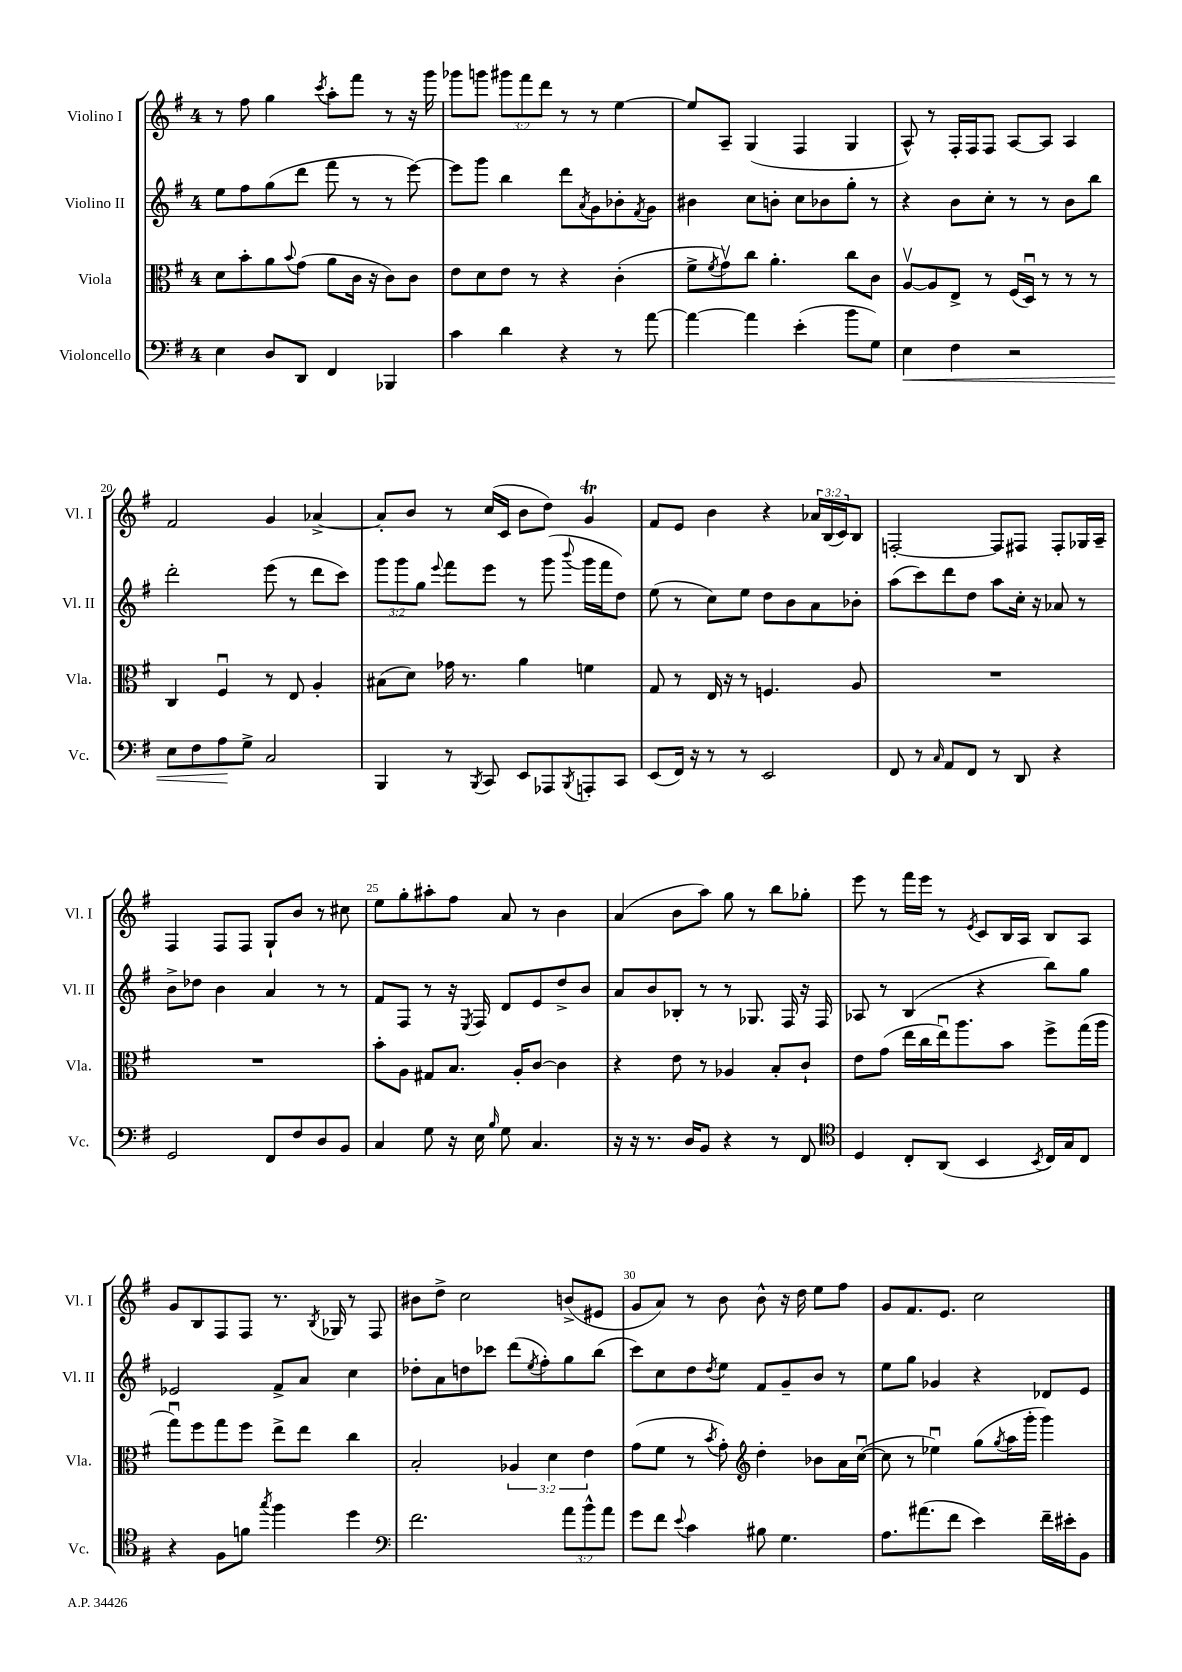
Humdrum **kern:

**kern	**kern	**kern	**kern
*staff4	*staff3	*staff2	*staff1
*clefF4	*clefC3	*clefG2	*clefG2
*k[f#]	*k[f#]	*k[f#]	*k[f#]
*M4/4	*M4/4	*M4/4	*M4/4
4E\	8d\L	8ee\L	8r
.	8b'\	8ff#\	8ff#\
8D/L	8a\	(8gg\	4gg\
.	8qqb/	.	.
8DD/J	(8g\J	8ddd\J	.
.	.	.	8qccc/
4FF#/	8a\L	8fff#\	8aa'\L
.	16c\Jk	8r	8fff#\J
.	16r	.	.
4BBB-/	8c\L)	8r	8r
.	8c\J	[8eee\)	16r
.	.	.	16ggg\
=	=	=	=
4c\	8e\L	8eee\]L	8ggg-\L
.	8d\	8ggg\J	8ggg\J
4d\	8e\J	4bb\	12ggg#\L
.	.	.	12fff#\
.	8r	.	.
.	.	.	12ddd\J
4r	4r	8ddd\L	8r
.	.	8qa/	.
.	.	8g\	8r
8r	(4c'\	8b-'\	[4ee\
.	.	8qf#/	.
[8a\	.	8g\J	.
=	=	=	=
4a\_	8f#^\L	4b#\	8ee/]L
.	8qf#/	.	.
.	8gv\)	.	8A~/J
4a\]	8cc\J	8cc\L	(4G/
.	4.a'\	8b'\J	.
(4e'\	.	8cc\L	4F#/
.	.	8b-\	.
8b\L	8cc\L	8gg'\J	4G/
8G\J)	8c\J	8r	.
=	=	=	=
4E\	[8Av/L	4r	8A^^/)
.	8A/]	.	8r
4F#\	8E^/J	8b\L	16F#'/LL
.	.	.	16F#/J
.	8r	8cc'\J	8F#/J
2r	(16F#/LL	8r	[8A/L
.	16Du/JJ)	.	.
.	8r	8r	8A/]J
.	8r	8b\L	4A/
.	8r	8bb\J	.
=	=	=	=
8E\L	4C/	2ddd'\	2f#/
8F#\	.	.	.
8A\	4F#u/	.	.
8G^\J	.	.	.
2C/	8r	(8eee\	4g/
.	8E/	8r	.
.	4A'/	8ddd\L	[4a-^/
.	.	8ccc\J)	.
=	=	=	=
4BBB/	(8B#\L	12ggg\L	8a-'/]L
.	.	12ggg\	.
.	8d\J)	.	8b/J
.	.	12gg\J	.
.	.	8qqeee/	.
8r	16g-\	8fff#\L	8r
.	8.r	.	.
8qBBB/	.	.	.
8CC/	.	8eee\J	(16cc/LL
.	.	.	16c/JJ
8EE/L	4a\	8r	8b\L
8AAA-/	.	(8ggg\	8dd\J)
8qBBB/	.	8qqbbb/	.
8AAA'/	4f\	16ggg\LL	4g/
.	.	16fff#\J	.
8CC/J	.	8dd\J)	.
=	=	=	=
(8EE/L	8G/	(8ee\	8f#/L
16FF#/Jk)	8r	8r	8e/J
16r	.	.	.
8r	16E/	8cc\L)	4b\
.	16r	.	.
8r	8r	8ee\J	.
2EE/	4.F/	8dd\L	4r
.	.	8b\	.
.	.	8a\	24a-/LL
.	.	.	(24B/
.	.	.	24c/J)
.	8A/	8b-'\J	8B/J
=	=	=	=
8FF#/	1r	(8aa\L	[2F'/
8r	.	8ccc\)	.
16qqC/	.	.	.
8AA/L	.	8ddd\	.
8FF#/J	.	8dd\J	.
8r	.	8aa\L	8F/]L
8DD/	.	16cc'\Jk	8F#/J
.	.	16r	.
4r	.	8a-/	8F#'/L
.	.	8r	16G-/L
.	.	.	16A~/JJ
=	=	=	=
2GG/	1r	8b^\L	4F#/
.	.	8dd-\J	.
.	.	4b\	8F#/L
.	.	.	8F#/J
8FF#/L	.	4a/	8G`/L
8F#/	.	.	8b/J
8D/	.	8r	8r
8BB/J	.	8r	8cc#\
=	=	=	=
4C/	8b'\L	8f#/L	8ee\L
.	8A\J	8F#/J	8gg'\
8G\	8G#/L	8r	8aa#'\
16r	8.B/J	16r	8ff#\J
.	.	8qE/	.
16E\	.	16F#/	.
16qqB/	.	.	.
8G\	.	8d/L	8a/
.	16A'/LK	.	.
4.C/	[8c/J	8e/	8r
.	4c\]	8dd^/	4b\
.	.	8b/J	.
=	=	=	=
16r	4r	8a/L	(4a/
16r	.	.	.
8.r	.	8b/	.
.	8e\	8B-'/J	8b\L
16D/LK	.	.	.
8BB/J	8r	8r	8aa\J)
4r	4A-/	8r	8gg\
.	.	8.G-/	8r
8r	8B'/L	.	8bb\L
.	.	16F#/	.
8FF#/	8c`/J	16r	8gg-'\J
.	.	16F#/	.
=	=	=	=
*clefC4	*	*	*
4D/	8e\L	8A-/	8eee\
.	(8g\J	8r	8r
8C'/L	16ee\LL	(4B/	16fff#\LL
.	16cc\	.	16eee\JJ
(8AA/J	16eeu\J)	.	8r
.	8.aa\	.	.
.	.	.	8qe/
4BB/	.	4r	8c/L
.	8b\J	.	16B/L
.	.	.	16A/JJ
8qBB/	.	.	.
16C/LL)	8ff#^\L	8bb\L)	8B/L
16G/J	.	.	.
8C/J	(16gg\L	8gg\J	8A/J
.	16aa\JJ	.	.
=	=	=	=
4r	8ggu\L)	2e-/	8g/L
.	8ff#\	.	8B/
8F#\L	8gg\	.	8F#/
8f\J	8ff#\J	.	8F#/J
8qgg/	.	.	.
4ff#\	8ee^\L	8f#^/L	8.r
.	8ee\J	8a/J	.
.	.	.	8qB/
.	.	.	16G-/
4dd\	4cc\	4cc\	8r
.	.	.	8F#/
=	=	=	=
*clefF4	*	*	*
2.f#\	2B'/	8dd-'\L	8b#\L
.	.	8a\	8dd^\J
.	.	8dd\	2cc\
.	.	8ccc-\J	.
.	6A-/	(8ddd\L	.
.	.	8qee/	.
.	.	8ff#'\)	.
.	6d\	.	.
12a\L	.	8gg\	(8b^/L
12b^^\	6e\	.	.
.	.	(8bb\J	8e#/J
12a\J	.	.	.
=	=	=	=
8g\L	(8g\L	8ccc\L)	8g/L
8f#\J	8f#\J	8cc\	8a/J)
8qqe/	.	.	.
4c\	8r	8dd\	8r
.	8qb/	8qdd/	.
.	8g'\)	8ee\J	8b\
*	*clefG2	*	*
8B#\	4dd'\	8f#/L	8b^^\
4.G\	.	8g~/	16r
.	.	.	16dd\
.	8b-\L	8b/J	8ee\L
.	16a\L	8r	8ff#\J
.	([16ccu\JJ	.	.
=	=	=	=
8.A\L	8cc\]	8ee\L	8g/L
.	8r	8gg\J	8.f#/
(8.a#\	.	.	.
.	4ee-u\)	4g-/	.
.	.	.	8.e/J
8f#\J	.	.	.
4e\)	(8gg\L	4r	2cc\
.	8qgg/	.	.
.	16aa\L	.	.
.	16ggg'\JJ	.	.
16f#~\LL	4ggg\)	8d-/L	.
16e#'\J	.	.	.
8BB\J	.	8e/J	.
==	==	==	==
*-	*-	*-	*-
